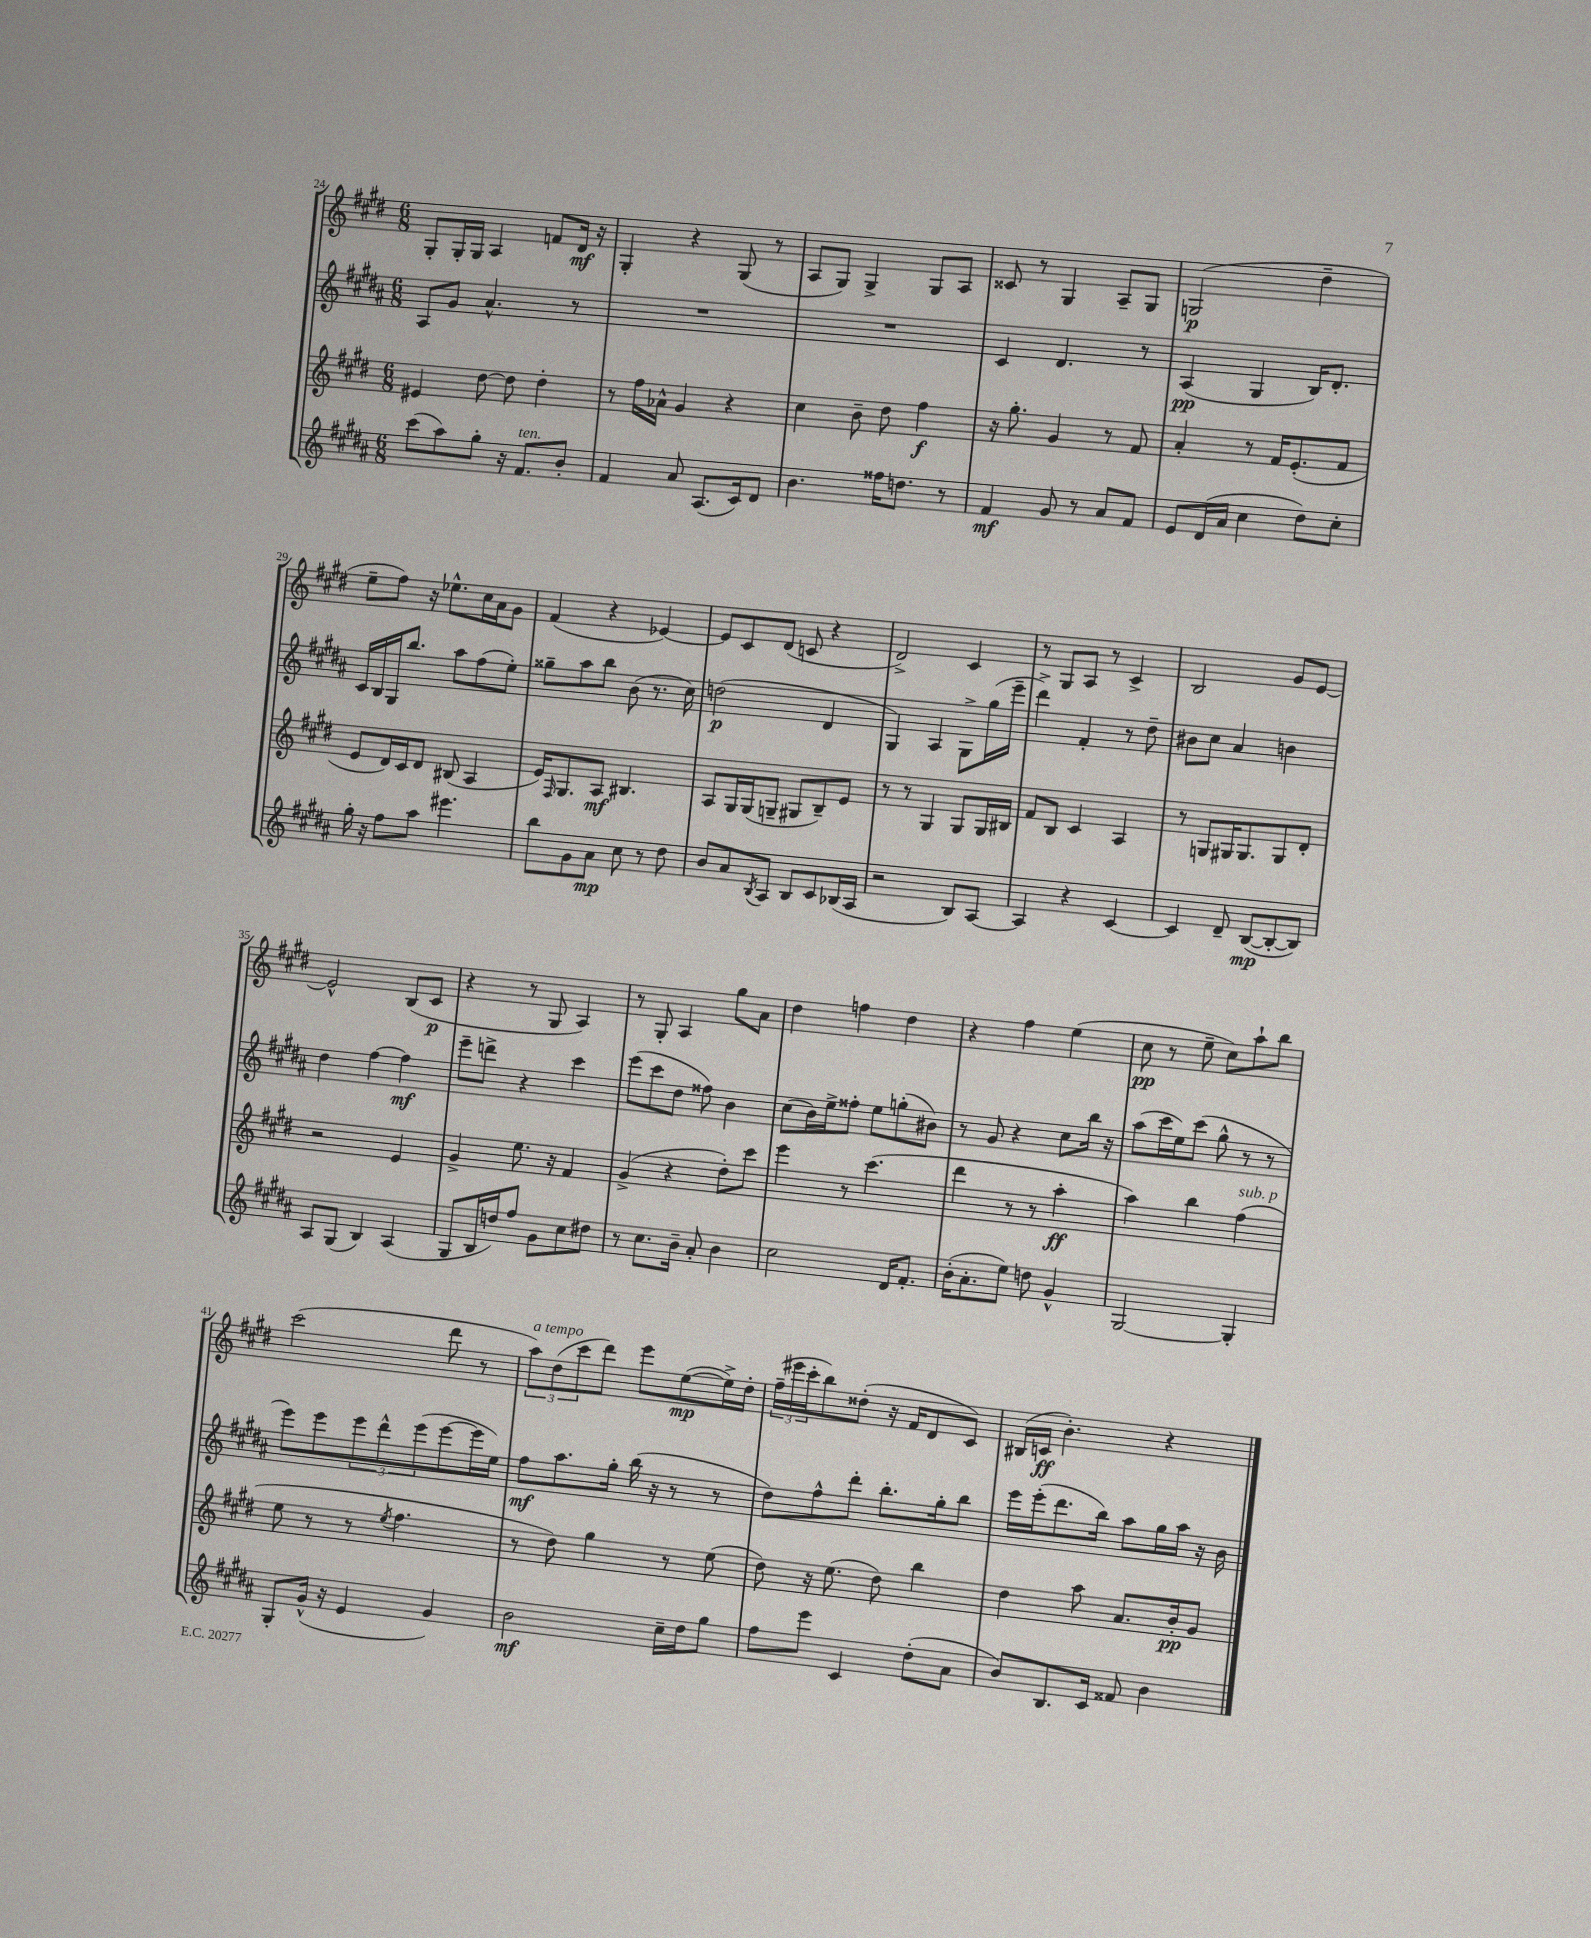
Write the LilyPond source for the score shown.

<<
\new StaffGroup <<
\new Staff = "s0" {
    \clef treble \key e \major \numericTimeSignature \time 6/8
    gis8-. gis16-. gis16 a4 f'8 dis'16\mf r16 |
    gis4-. r4 gis8( r8 |
    a8 gis8) gis4-> gis8 a8 |
    cisis'8 r8 gis4 a8-- gis8 |
    g2\p( dis''4-- |
    e''8-- fis''8) r16 ees''8.-^ cis''16 a'16 gis'8 |
    fis'4( r4 ees'4~) |
    ees'8 cis'8 dis'8( c'8 r4 |
    dis'2->) cis'4 |
    r8 gis8 a8 r8 cis'4-> |
    b2 gis'8 e'8~ |
    e'2-^ b8( cis'8\p |
    r4 r8 gis8 a4) |
    r8 gis8-. a4 gis''8 a'8 |
    dis''4 f''4 dis''4 |
    r4 fis''4 e''4( |
    cis''8\pp r8 e''8-- cis''8) a''8-! b''8 |
    cis'''2( dis'''8 r8 |
    \tuplet 3/2 { a''8^\markup { \italic "a tempo" }) dis''8( cis'''8 } dis'''8) e'''8 e''8~\mp( e''16->) dis''16-. |
    \tuplet 3/2 { fis''16--( eis'''16 cis'''16-. } b''8) disis''8-.( r16 fis'16 dis'8 cis'8) |
    bis16( c'16\ff b'4.-.) r4 \bar "|." |
}
\new Staff = "s1" {
    \clef treble \key b \major \numericTimeSignature \time 6/8
    ais8 gis'8 ais'4.-^ r8 |
    R2. |
    R2. |
    cis'4 dis'4. r8 |
    ais4\pp( gis4 b16) dis'8.-. |
    cis'16 b16 gis16 b''8. ais''8 fis''8( e''8-.) |
    gisis''8-- ais''8 b''8 b'8( r8. cis''16) |
    d''2\p( dis'4 |
    gis4) ais4 gis8-> gis''16( e'''16-- |
    dis'''4->) fis'4-. r8 dis''8-- |
    bis'8 cis''8 ais'4 b'4 |
    dis''4 fis''4~ fis''4\mf |
    e'''8-- d'''8-> r4 cis'''4 |
    e'''8( cis'''8 dis''8 fisis''8) b'4 |
    cis''8( b'16) e''16-> fisis''8-. e''8 g''8-.( bis'8) |
    r8 gis'8 r4 cis''8 b''16 r16 |
    ais''8( cis'''16 e''16) cis'''8( gis''8-^ r8 r8 |
    e'''8) e'''8 \tuplet 3/2 { e'''8 dis'''8-^ e'''8( } e'''8~ e'''16 e''16) |
    fis''8\mf ais''8. gis''16-. b''16( r16 r8 r8 |
    dis''8) fis''8-^ dis'''8-. b''8.-. gis''16-. b''8 |
    e'''16 e'''16-.( dis'''8. b''16) ais''8 gis''16 ais''16 r16 b'16 \bar "|." |
}
\new Staff = "s2" {
    \clef treble \key e \major \numericTimeSignature \time 6/8
    eis'4 dis''8~ dis''8 dis''4-. |
    r8 fis''16 aes'16-^ gis'4 r4 |
    cis''4 b'8-- dis''8 fis''4\f |
    r16 gis''8.-. gis'4 r8 fis'8 |
    a'4-. r8 fis'16 e'8.-.( fis'8 |
    e'8 dis'16) cis'16 dis'8 bis8( a4 |
    e'16) \grace { fis16 } gis8. a8\mf bis4. |
    a8 gis16 gis16( g8-- gis8 b8--) e'8 |
    r8 r8 gis4 gis8 gis16 bis16 |
    fis'8 b8 cis'4 a4 |
    r8 g8 gis16 gis8. gis8 dis'8-. |
    r2 e'4 |
    gis'4-> e''8. r16 fis'4 |
    gis'4->( r4 dis''8-.) cis'''8 |
    e'''4 r8 cis'''4.( |
    dis'''4 r8 r8 a''4-.\ff |
    a''4) b''4 fis''4^\markup { \italic "sub. p" }( |
    e''8 r8 r8 \acciaccatura { e''8 } fis''4. |
    r8 dis''8) gis''4 r8 e''8( |
    dis''8) r16 e''8.( dis''8) b''4 |
    dis''4 a''8 a'8. b'16-.\pp gis'8 \bar "|." |
}
\new Staff = "s3" {
    \clef treble \key b \major \numericTimeSignature \time 6/8
    cis'''8( ais''8) gis''8-. r16 fis'8.^\markup { \italic "ten." } b'8-. |
    fis'4 ais'8 ais8.( cis'16) dis'8 |
    b'4. fisis''16 d''8. r8 |
    fis'4\mf gis'8 r8 ais'8 fis'8 |
    e'8 dis'16( ais'16 cis''4 dis''8) cis''8-. |
    gis''16-. r16 fis''8 ais''8 eis'''4. |
    b''8 gis'8 ais'8\mp cis''8 r8 dis''8 |
    b'8 ais'8 \acciaccatura { b8 } ais8 b8 cis'8 bes16( ais16 |
    r2 b8) ais8~ |
    ais4 r4 cis'4~ |
    cis'4 dis'8-- b8~\mp( b8~-. b8) |
    ais8 gis8( b4) ais4( |
    gis8 b16 d''16) fis''8 gis'8 cis''8 dis''8 |
    r8 cis''8. b'16-- ais'8-. b'4 |
    cis''2 dis'16 fis'8.-. |
    b'16-.( ais'8.-. e''8) d''8 gis'4-^ |
    gis2~ gis4-. |
    gis8-. gis'16-^( r16 e'4 gis'4) |
    b'2\mf cis''16-- dis''16 gis''8 |
    fis''8 e'''8 cis'4 dis''8-.( ais'8 |
    b'8) b8. cis'16 fisis'8 b'4 \bar "|." |
}
>>
>>
\layout { \context { \Score currentBarNumber = #24 } }
